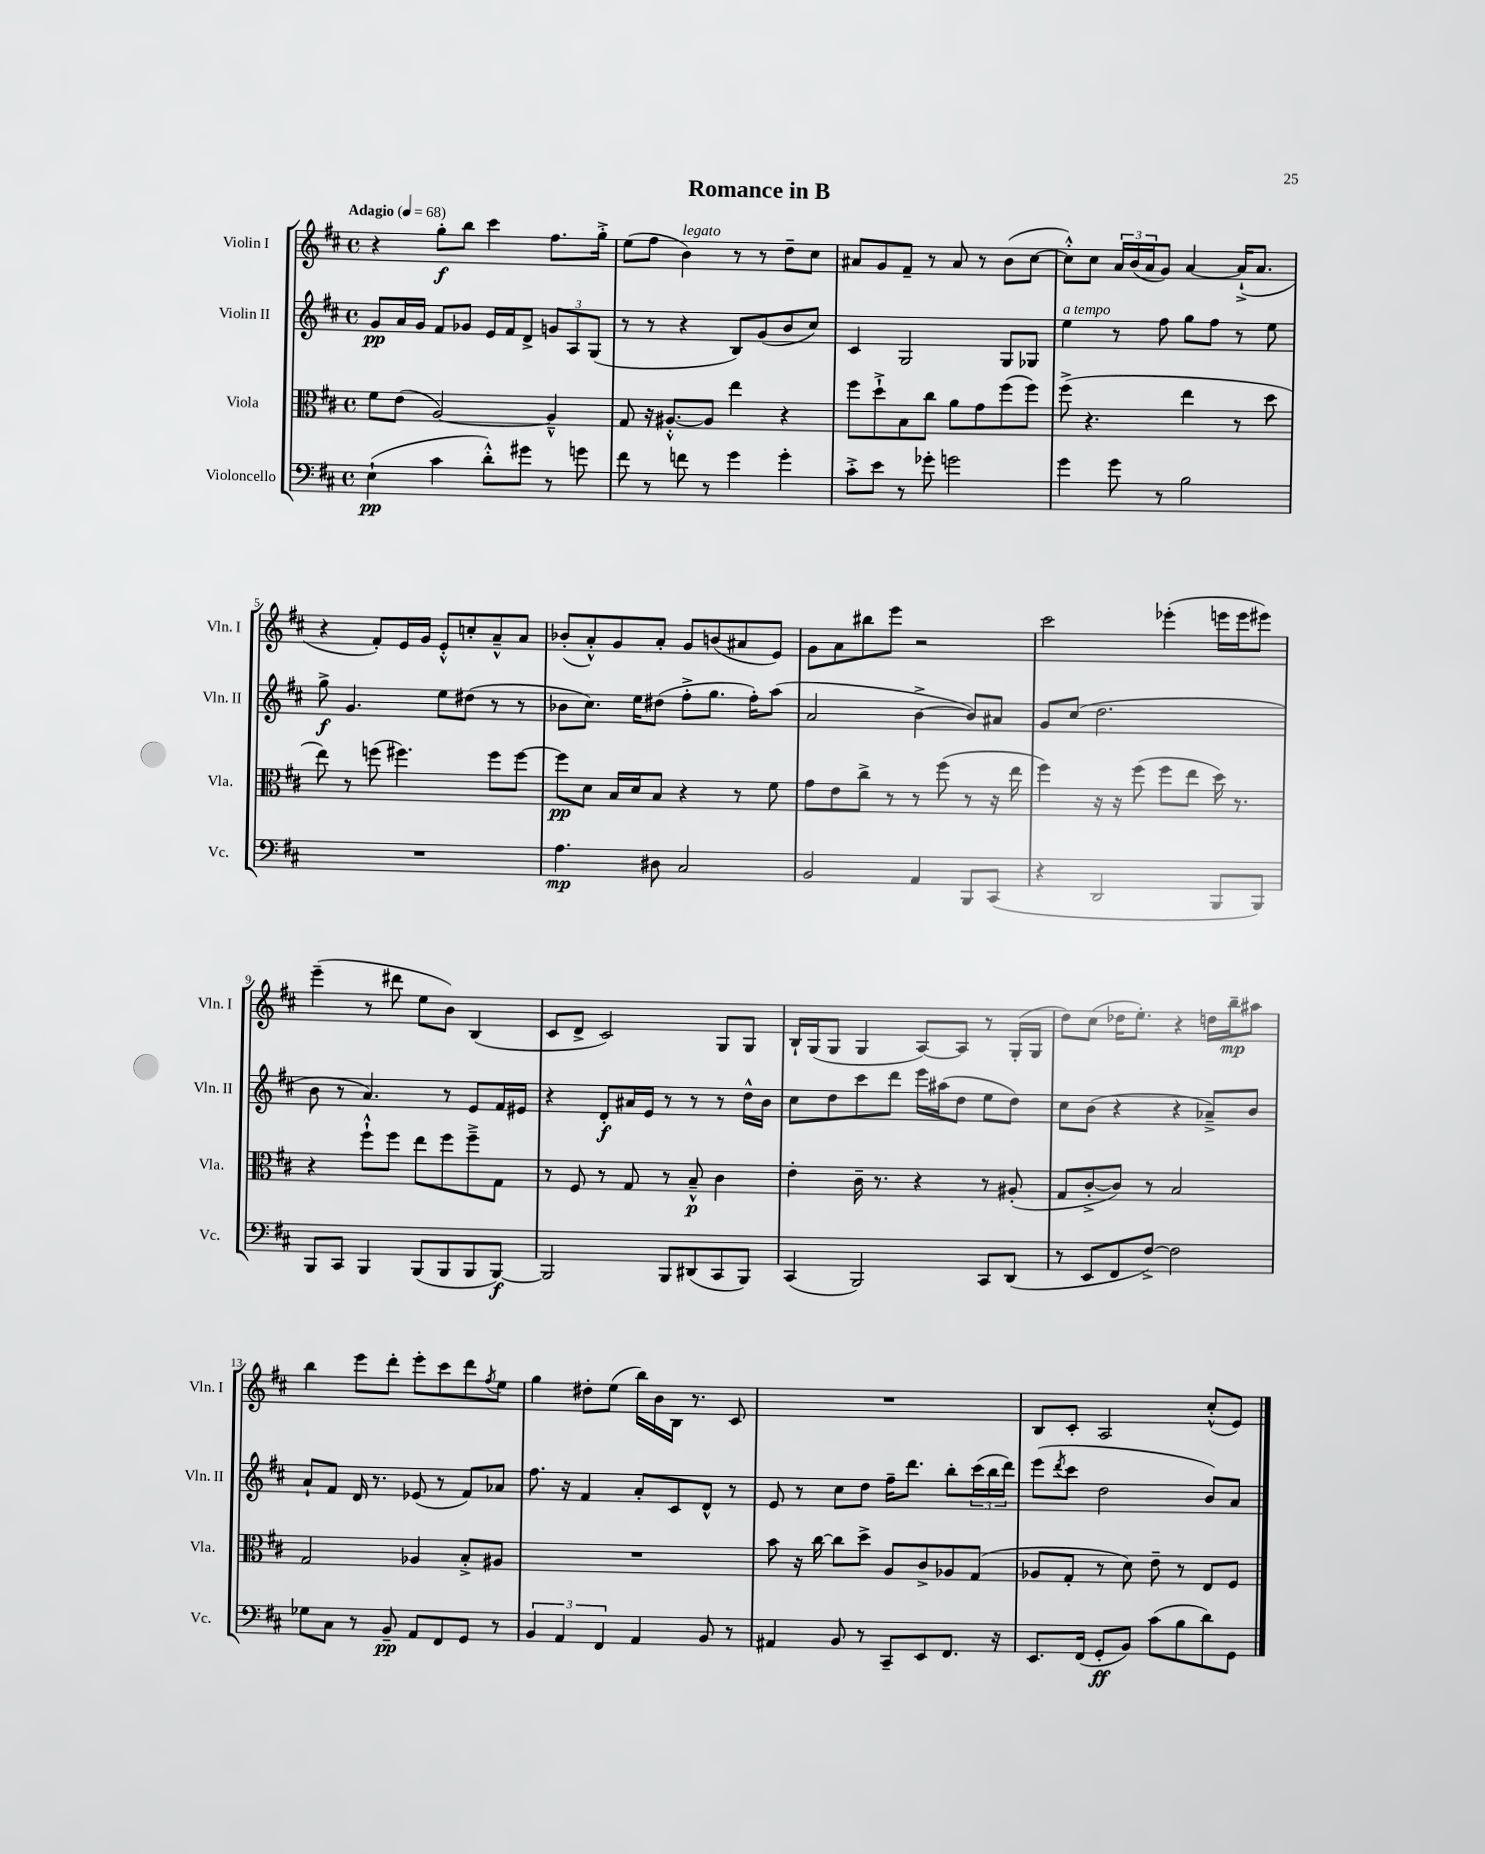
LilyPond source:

\header { title = "Romance in B" }
<<
\new StaffGroup <<
\new Staff = "s0" \with { instrumentName = "Violin I" shortInstrumentName = "Vln. I" } {
    \clef treble \key d \major \defaultTimeSignature \time 4/4 \tempo "Adagio" 4 = 68
    r4 g''8-.\f b''8 cis'''4 fis''8. g''16-.-> |
    e''8( fis''8 b'4^\markup { \italic "legato" }) r8 r8 d''8-- cis''8 |
    ais'8 g'8 fis'8-- r8 ais'8 r8 b'8( cis''8~ |
    cis''8-.-^) cis''8 \tuplet 3/2 { a'16 b'16( a'16 } g'8) a'4~ a'16-!->( a'8. |
    r4 fis'8-.) e'16 g'16 e'8-.-^ c''8-. a'8---^ a'8 |
    bes'8-.( a'8-.-^) g'8 a'8-. g'8 b'8( ais'8 e'8) |
    g'8 a'8 bis''8 e'''8 r2 |
    cis'''2 ees'''4-.( e'''16 e'''16 eis'''8) |
    e'''4--( r8 dis'''8 e''8 b'8) b4( |
    cis'8 d'8-> cis'2) g8 g8 |
    b16-! g16( g8 g4 a8~) a8 r8 g16-.( g16 |
    d''8) cis''8( des''16 e''8.-.) r4 d''16 b''16--\mp ais''8 |
    b''4 e'''8 d'''8-. e'''8-. cis'''8 d'''8 \acciaccatura { fis''8 } e''8 |
    g''4 dis''8-. e''8( b''16) b'16 b16 r8. cis'8 |
    R1 |
    b8 cis'8-. a2 cis''8-.-^( e'8) \bar "|." |
}
\new Staff = "s1" \with { instrumentName = "Violin II" shortInstrumentName = "Vln. II" } {
    \clef treble \key d \major \defaultTimeSignature \time 4/4
    g'8\pp a'16 g'16 fis'8 ges'8 e'16 fis'16 d'8-> \tuplet 3/2 { g'8 a8 g8( } |
    r8 r8 r4 b8) g'8( b'8 cis''8) |
    cis'4 g2 g8 ges8 |
    e''4^\markup { \italic "a tempo" } r8 fis''8 g''8 fis''8 r8 e''8 |
    g''8->\f g'4. e''8 dis''8( r8 r8 |
    bes'8 cis''8.) e''16 dis''8( fis''8-.-> g''8. fis''16-.) a''8( |
    a'2 b'4~-> b'8) ais'8 |
    g'8 cis''8( d''2. |
    b'8 r8 a'4.) r8 e'8 fis'16 eis'16 |
    r4 d'8-.\f ais'16 e'16 r8 r8 r8 d''16-^ b'16 |
    cis''8 d''8 cis'''8 d'''8 e'''16 ais''16( d''8 e''8 d''8) |
    cis''8 b'8( r4 r4 aes'8--->) b'8 |
    a'8-! fis'8 d'16 r8. ees'8( r8 fis'8) aes'8 |
    fis''8. r16 fis'4 a'8-. cis'8 d'8-^ r8 |
    e'8 r8 cis''8 d''8 fis''16-- d'''8. b''8-. \tuplet 3/2 { cis'''16( b''16 d'''16) } |
    e'''8( \acciaccatura { d'''8 } cis'''8 d''2 b'8) a'8 \bar "|." |
}
\new Staff = "s2" \with { instrumentName = "Viola" shortInstrumentName = "Vla." } {
    \clef alto \key d \major \defaultTimeSignature \time 4/4
    fis'8 e'8( a2~) a4---^ |
    g8 r16 ais8.~-.-^ ais8 e''4 r4 |
    fis''8 d''8-!-> b8 cis''8 a'8 g'8 fis''8( fis''8) |
    fis''8->( r4. e''4 r8 d''8 |
    e''8) r8 f''8( fis''4.) fis''8 fis''8~ |
    fis''8\pp d'8 b16 d'16 b8 r4 r8 fis'8 |
    g'8 e'8 cis''8-> r8 r8 fis''8( r8 r16 e''16 |
    fis''4) r16 r16 fis''8( fis''8 e''8 d''16) r8. |
    r4 fis''8-!-^ fis''8 e''8 fis''8 fis''8---> g8 |
    r8 fis8 r8 g8 r8 b8---^\p cis'4 |
    e'4-. cis'16-- r8. r4 r8 ais8-.( |
    g8 cis'8~-.-> cis'8) r8 b2 |
    g2 aes4 b8-.-> ais8 |
    R1 |
    b'8 r16 cis''16~ cis''8 d''8-> a8 cis'8-> aes8 g8( |
    aes8 g8-. r8 d'8) e'8-- r8 e8 fis8 \bar "|." |
}
\new Staff = "s3" \with { instrumentName = "Violoncello" shortInstrumentName = "Vc." } {
    \clef bass \key d \major \defaultTimeSignature \time 4/4
    e4-!\pp( cis'4 d'8-.-^) gis'8 r8 g'8 |
    fis'8 r8 f'8 r8 g'4 g'4-. |
    cis'8-.-> e'8 r8 ges'8-. g'2 |
    g'4 g'8 r8 b2 |
    R1 |
    a4.\mp dis8 cis2 |
    b,2 a,4 b,,8 cis,8( |
    r4 d,2 b,,8 b,,8) |
    b,,8 cis,8 b,,4 b,,8( b,,8 b,,8 b,,8~\f) |
    b,,2 b,,8 dis,8( cis,8 b,,8) |
    cis,4( b,,2) cis,8 d,8( |
    r8 e,8 fis,8 fis8~->) fis2 |
    ges8 cis8 r8 b,8--\pp a,8 fis,8 g,8 r8 |
    \tuplet 3/2 { b,4 a,4 fis,4 } a,4 b,8 r8 |
    ais,4 b,8 r8 cis,8-- e,8 fis,8. r16 |
    e,8. fis,16( g,8-.\ff b,8) cis'8( b8 d'8) g,8 \bar "|." |
}
>>
>>
